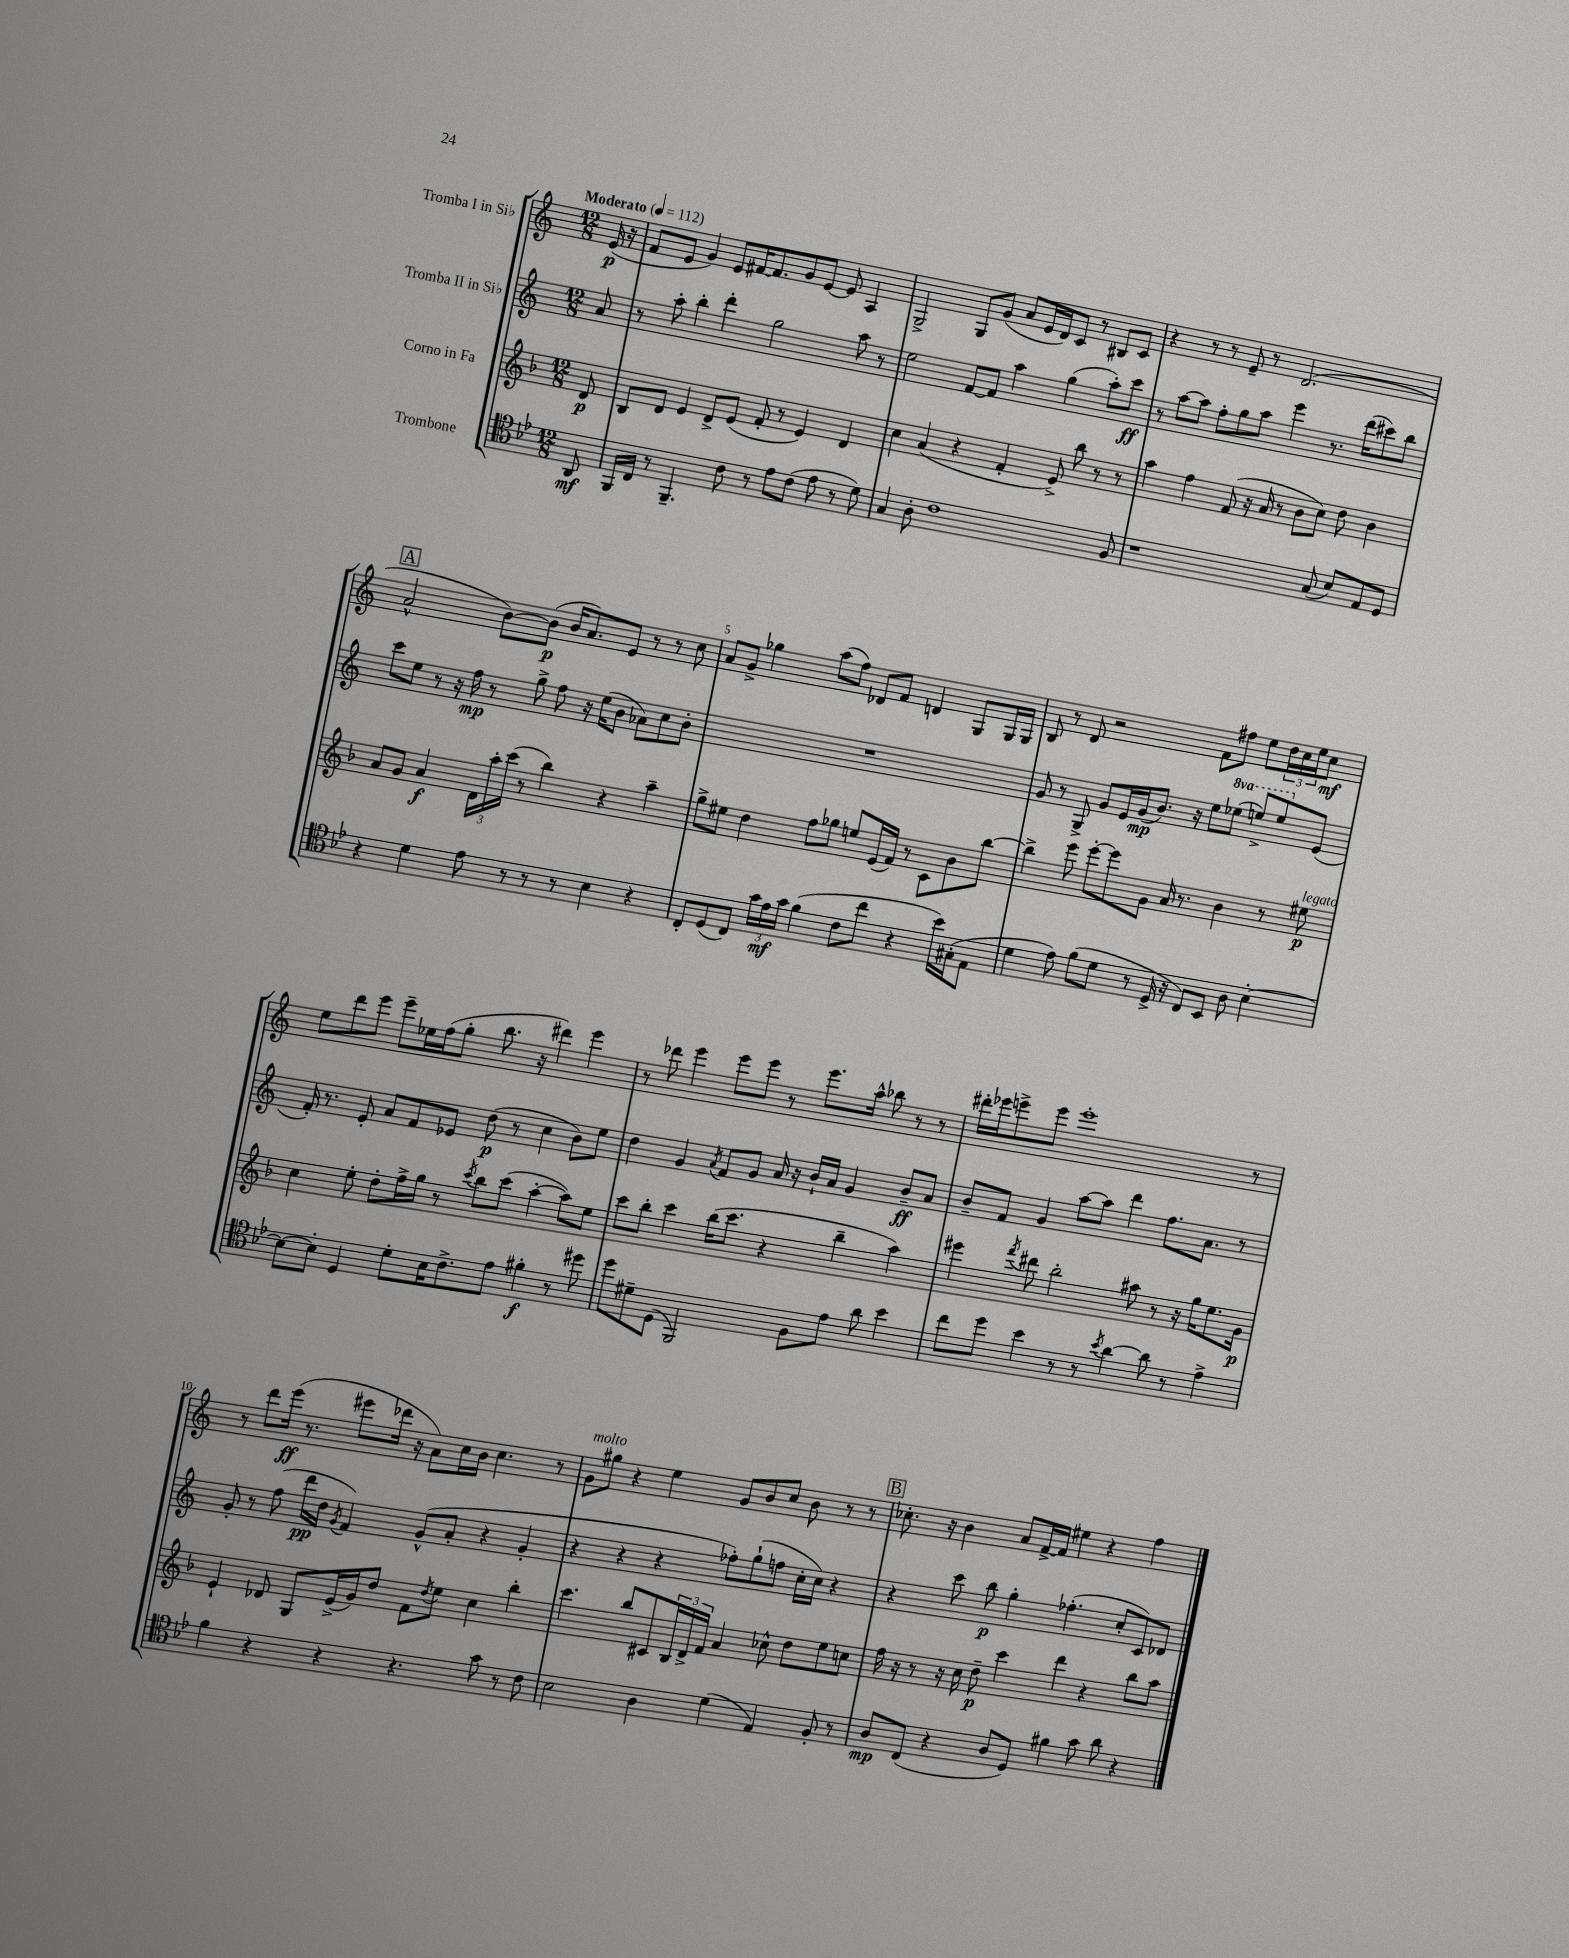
<<
\new StaffGroup <<
\new Staff = "s0" \with { instrumentName = "Tromba I in Sib" } {
    \clef treble \key c \major \numericTimeSignature \time 12/8 \partial 8 \tempo "Moderato" 4 = 112
    e'16\p( r16 |
    f'8 e'8 g'4) e'8 fis'16~ fis'8. g'8 e'8~ e'8 a4 |
    g2-> g8 g'8( a'8 e'16 d'16) c'8 r8 bis8 c'8 |
    r4 r8 r8 e'8-- r8 d'2.( |
    \mark \markup { \box "A" } a'2-^ b'8~) b'8\p( b'16 a'8.) e'8 r8 r8 c''8 |
    a'8 g'8-> ges''4 a''8( f''8) des'8 f'8 d'4 g8 g16 g16 |
    b8 r8 d'8 r2 f'8 fis''8 e''8 \tuplet 3/2 { d''16 c''16 e''16 } c''8\mf |
    e''8 d'''8 e'''8 e'''8-- ees''16 f''16( g''8-. b''8. r16 dis'''4) e'''4 |
    r8 des'''8 e'''4 e'''8 e'''8 r8 e'''8. a''16-^ bes''8 r8 r8 |
    dis'''16-. ees'''16 e'''8-> e'''8 e'''1-. r8 |
    r8 d'''8 e'''16\ff( r8. eis'''8 des'''16 r16 a'8) c''16 b'16 c''4. r8 |
    g'8^\markup { \italic "molto" } gis''8 r4 e''4 g'8 b'8 c''8 b'8 r8 r8 |
    \mark \markup { \box "B" } ces''8.-. r16 b'4 a'8 f'16~-> f'16 eis''4 r4 f''4 \bar "|." |
}
\new Staff = "s1" \with { instrumentName = "Tromba II in Sib" } {
    \clef treble \key c \major \numericTimeSignature \time 12/8 \set Staff.ottavationMarkups = #ottavation-simple-ordinals \partial 8
    a'8 |
    r8 a''8-. b''4-. d'''4-. g''2 a''8 r8 |
    e''2 f'8~ f'8 a''4 g''4( a''8-.) c'''8\ff |
    r8 a''8~ a''8 f''8-. g''8 a''8 e'''4 r8. d'''16( cis'''8) b''8 |
    \mark \markup { \box "A" } c'''8 e''8 r8 r16 f''16\mp r8 g''8-> f''8 r16 e''16( b'8 aes'8) c''8 b'8-. |
    R1. |
    g'8 r8 g8-> g'8 e'16 g'16\mp( b'8.) r16 e''8 \ottava #1 ees'''8( e'''8->) e'''8 \ottava #0 e'8( |
    f'16-.) r8. e'8-. a'8 f'8 ees'8 d''8\p( r8 c''4 b'8) e''8 |
    d''4 g'4 \acciaccatura { a'8 } f'8 g'8 a'16 r16 b'16-! a'16 g'4 b'8--\ff a'8 |
    b'8-- f'8 g'4 a''8~ a''8 d'''4 f''8. a'8. r8 |
    g'8-. r8 f''8( d'''16\pp d''16 \acciaccatura { g'8 } f'4) g'8-^( a'8-. r4 g'4-. |
    r4 r4 r4 fes''8-.) g''8-!( f''8 c''16-. c''16) r4 |
    \mark \markup { \box "B" } r4 c'''8 b''8\p g''4-. fes''4.-.( c''8-. c'8) des'8 \bar "|." |
}
\new Staff = "s2" \with { instrumentName = "Corno in Fa" } {
    \clef treble \key f \major \numericTimeSignature \time 12/8 \partial 8
    d'8\p |
    bes8 d'8 e'4 d'8-> e'8( f'8-. r8 e'4) d'4 |
    c''4 a'4( r4 f'4-. e'8->) bes''8 r8 r8 |
    a''4 f''4 f'8( r16 a'16 r8 bes'8 c''8) d''8 bes'4 |
    \mark \markup { \box "A" } a'8 g'8 a'4\f \tuplet 3/2 { d'16 a''16-. c'''16( } r8 bes''4) r4 a''4-- |
    g''8-> eis''8 d''4 f''8 ges''8 e''8 e'16( f'16) r8 c'8 bes'8 bes''8~ |
    bes''4-> e'''8 e'''8~-. e'''8 g'8 a'16 r8. bes'4 r8 eis''8\p^\markup { \italic "legato" } |
    c''4 e''8-. d''8-. f''16-> g''16 r8 \acciaccatura { c'''8 } bes''8 c'''8( a''4~-. a''8) e''8 |
    c'''8 bes''8-. c'''4 bes''16( c'''8. r4 bes''4-- a''4) |
    eis'''4 \acciaccatura { f'''8 } dis'''8 bes''2-. ais''8 r8 r16 g''16 e''8. g'16\p |
    e'4-! des'8 g8 e'16->( g'16) d''8 f'8 \acciaccatura { d''8 } e''8 c''4 bes''4-. |
    c'''4. bes''8 cis'8 \tuplet 3/2 { bes16 d'16-> f'16 } a'4 ces''8-^ d''8 e''8 c''8 |
    \mark \markup { \box "B" } f''16 r16 r8 r16 c''16 d''8--\p c'''4 d'''4 r4 bes''8 a''8 \bar "|." |
}
\new Staff = "s3" \with { instrumentName = "Trombone" } {
    \clef tenor \key bes \major \numericTimeSignature \time 12/8 \partial 8
    a,8\mf |
    f,16 c16 r8 f,4.-- c'8 r8 ees'8 c'8( ees'8 r8 d'8) |
    g4 a8-. c'1 f8 |
    r1 g8( bes8) ees8 d8 |
    \mark \markup { \box "A" } r4 d'4 ees'8 r8 r8 r8 bes4 r4 |
    c8-. d8( c8) \tuplet 3/2 { g'16 ees'16\mf g'16 } f'4( c'8 c''8 r4 bes'16) gis16-.( ees8 |
    d'4 ees'8) f'8( d'8 r8 d16-> r16 c8) bes,8 a8 bes4~-. |
    bes8~ bes8-. d4 d'8-. bes16 c'8.-> ees'8 fis'4-.\f r8 dis''8 |
    d''8 dis'8-- d8( f,2) f8 ees'8 a'8 bes'4 |
    c''8 d''8 bes'4 r8 r8 \acciaccatura { bes'8 } a'4~ a'8 r8 ees'4-> |
    f'4 r4 r4 r4. g'8 r8 c'8 |
    bes2 a4 d'4( ees4) f8-. r8 |
    \mark \markup { \box "B" } a8\mp c8( r4 a8 d8) fis'4 g'8 a'8 r4 \bar "|." |
}
>>
>>
\layout { \context { \Score \override BarNumber.break-visibility = ##(#f #t #t) barNumberVisibility = #(every-nth-bar-number-visible 5) } }
